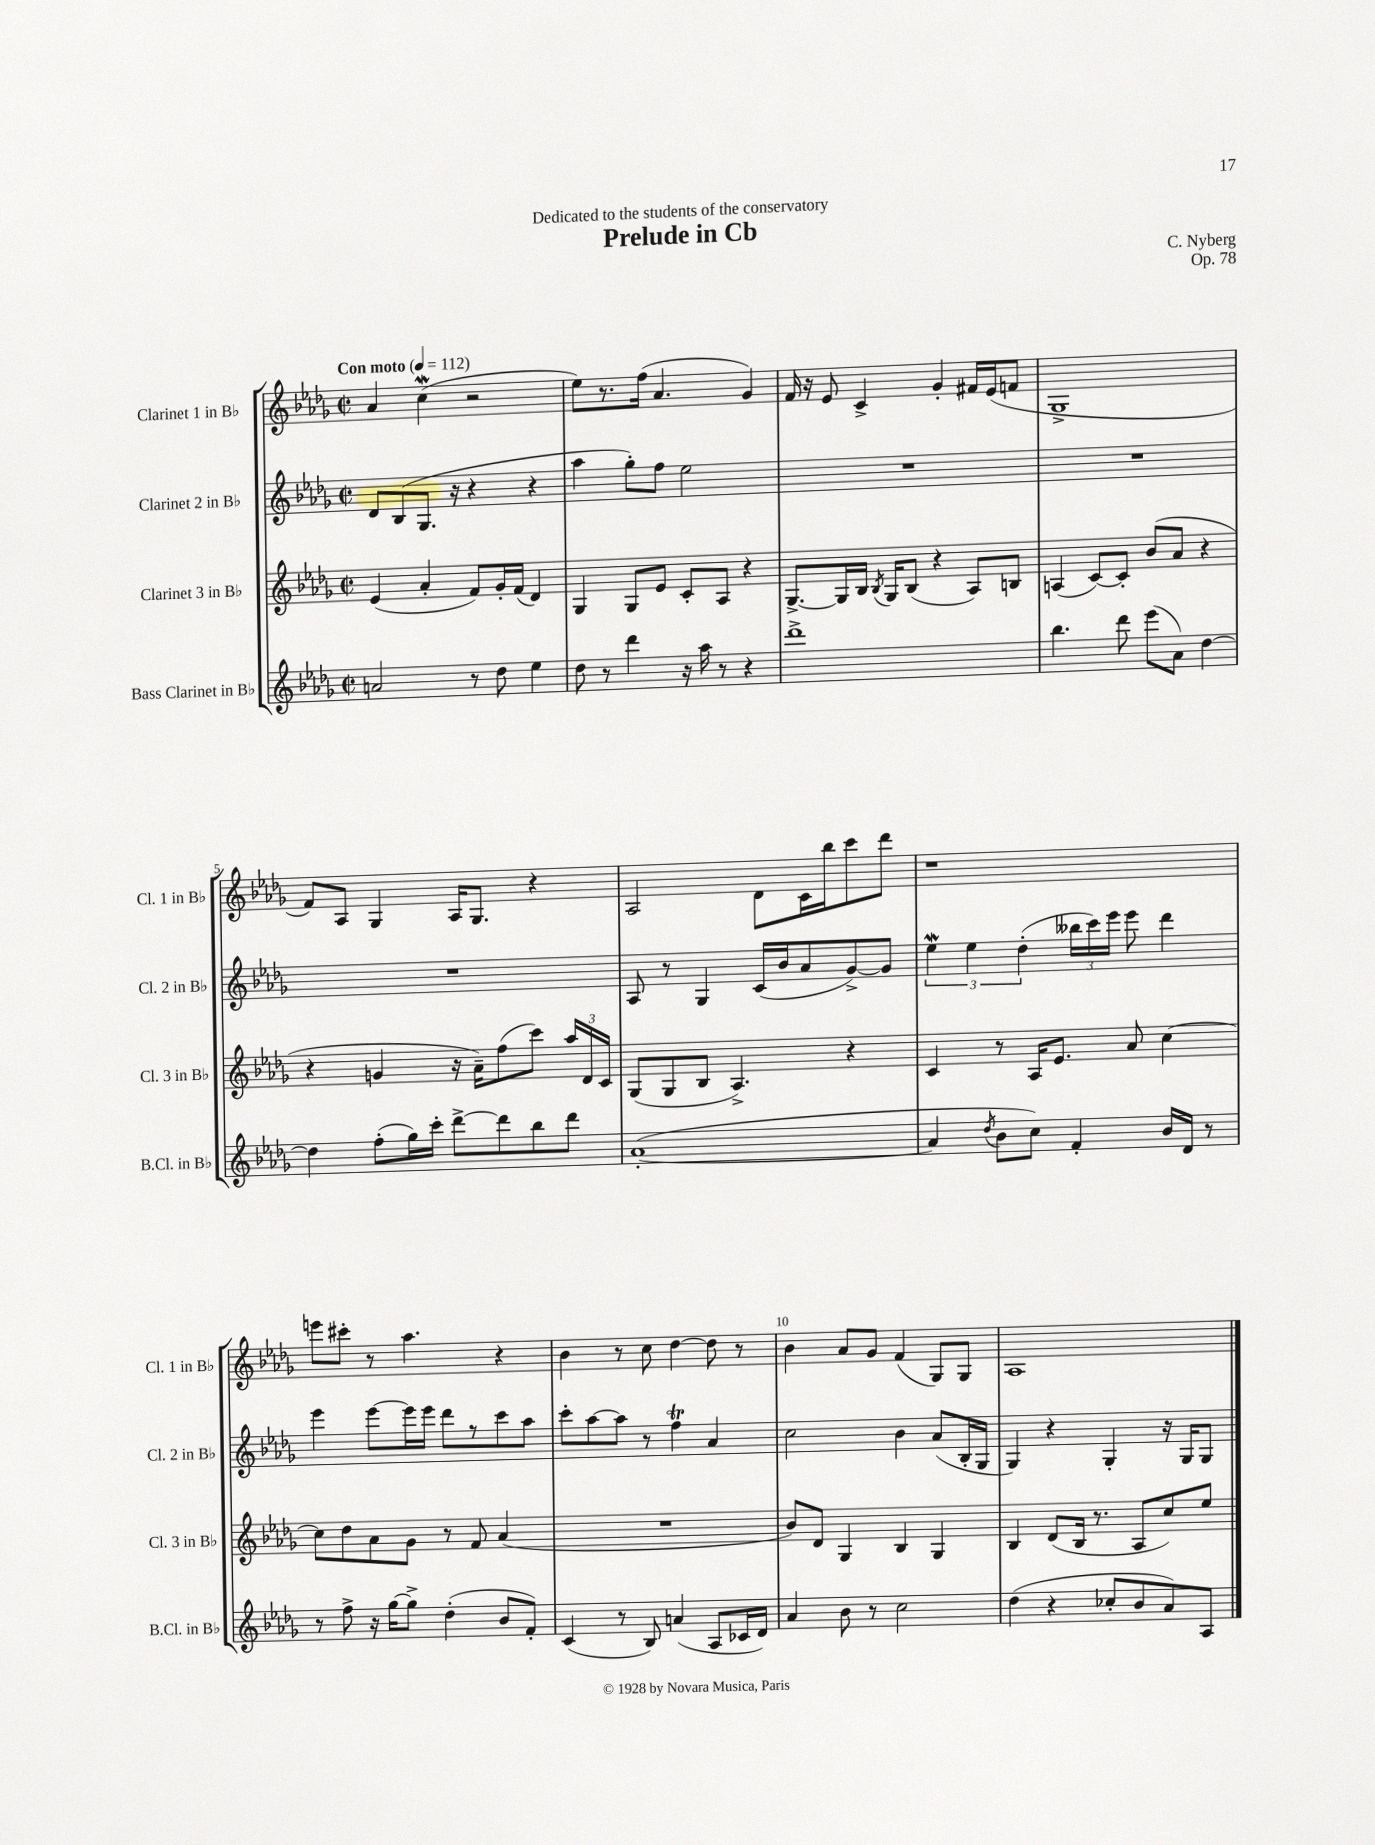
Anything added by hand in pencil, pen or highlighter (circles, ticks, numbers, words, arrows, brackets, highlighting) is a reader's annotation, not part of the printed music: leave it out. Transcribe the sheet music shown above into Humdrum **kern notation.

**kern	**kern	**kern	**kern
*part4	*part3	*part2	*part1
*staff4	*staff3	*staff2	*staff1
*I"Bass Clarinet in B♭	*I"Clarinet 3 in B♭	*I"Clarinet 2 in B♭	*I"Clarinet 1 in B♭
*I'B.Cl. in B♭	*I'Cl. 3 in B♭	*I'Cl. 2 in B♭	*I'Cl. 1 in B♭
*clefG2	*clefG2	*clefG2	*clefG2
*k[b-e-a-d-g-]	*k[b-e-a-d-g-]	*k[b-e-a-d-g-]	*k[b-e-a-d-g-]
*M2/2	*M2/2	*M2/2	*M2/2
*met(c|)	*met(c|)	*met(c|)	*met(c|)
*MM112	*MM112	*MM112	*MM112
=1	=1	=1	=1
!	!	!	!LO:TX:a:B:t=Con moto
2an/	(4e-/	8d-/L	4a-/
.	.	(8B-/	.
.	4a-'/	8.G-/J	(4ccW\
.	.	16r	.
8r	8f/L)	4r	2r
8dd-\	16g-'/L	.	.
.	(16f/JJ	.	.
4ee-\	4d-/)	4r	.
=2	=2	=2	=2
8dd-\	4G-/	4aa-\	8ee-\L)
8r	.	.	8.r
4ddd-\	8G-/L	8gg-'\L)	.
.	.	.	(16ff\Jk
.	8e-/J	8ff\J	4.a-/
16r	8c'/L	2ee-\	.
16aa-\	.	.	.
8r	8A-/J	.	.
4r	4r	.	4g-/)
=3	=3	=3	=3
1ddd-^	[8.G-^/L	1r	16f/
.	.	.	16r
.	.	.	8e-/
.	16G-/L]	.	.
.	16B-/JJ	.	4c^/
.	8qB-/	.	.
.	16G-/KL	.	.
.	(8B-/J	.	.
.	4r	.	4g-'/
.	8A-/L)	.	16f#X/LL
.	.	.	(16e-/J
.	8Bn/J	.	8fn/J
=4	=4	=4	=4
4.bb-\	(4An/	1r	1G-^
.	[8c/L)	.	.
8ddd-\	8c'/J]	.	.
(8eee-\L	(8b-/L	.	.
8a-\J)	8a-/J	.	.
[4dd-\	4r	.	.
!!LO:LB:g=z
=5	=5	=5	=5
4dd-\]	4r	1r	8f/L)
.	.	.	8A-/J
(8ff'\L	4gn/	.	4G-/
16gg-\L)	.	.	.
16ccc'\JJ	.	.	.
[8ddd-^\L	16r	.	16A-/KL
.	16a-~\KL)	.	8.G-/J
8ddd-\]	(8ff\	.	.
8bb-\	8ccc\J)	.	4r
8ddd-\J	24aa-/LL	.	.
.	24d-/	.	.
.	24c/JJ	.	.
=6	=6	=6	=6
([1a-'	(8G-/L	8A-/	2A-/
.	8G-/	8r	.
.	8B-/J	4G-/	.
.	4.A-^/)	.	.
.	.	(16c/LL	8d-\L
.	.	16b-/J	.
.	.	8a-/	16c\L
.	.	.	16bb-\J
.	4r	[8g-^/)	8ccc\
.	.	8g-/J]	8ddd-\J
=7	=7	=7	=7
4a-/]	4c/	6ee-W\	1r
.	.	6ee-\	.
8qdd-/	.	.	.
8b-\L	8r	.	.
.	.	(6dd-'\	.
8cc\J)	16A-/KL	.	.
.	8.e-/J	.	.
4f'/	.	24bb--X\LL	.
.	.	24ccc\)	.
.	.	24eee-\JJ	.
.	8a-/	8eee-\	.
16b-/LL	[4cc\	4ddd-\	.
16d-/JJ	.	.	.
8r	.	.	.
!!LO:LB:g=z
=8	=8	=8	=8
8r	8cc\L]	4eee-\	8eeen\L
8ff^\	8dd-\	.	8ccc#X'\J
16r	8a-\	[8eee-\L	8r
[16gg-\KL	.	.	.
8gg-^\J]	8g-\J	16eee-\L]	4.aa-\
.	.	16eee-\JJ	.
(4dd-'\	8r	8ddd-\L	.
.	8f/	8r	.
8b-/L	(4a-/	8ccc\	4r
8f'/J)	.	8aa-\J	.
=9	=9	=9	=9
(4c/	1r	8ccc'\L	4b-\
.	.	[8aa-\	.
8r	.	8aa-\J]	8r
8B-/)	.	8r	8cc\
(4an/	.	4fft\	[4dd-\
8A-/L	.	4a-/	8dd-\]
16c-X/L	.	.	8r
16d-/JJ)	.	.	.
=10	=10	=10	=10
4a-/	8b-/L)	2cc\	4b-\
.	8d-/J	.	.
8b-\	4G-/	.	8a-/L
8r	.	.	8g-/J
2cc\	4B-/	4b-\	(4f/
.	4G-/	(8a-/L	8G-/L)
.	.	16B-'/L	8G-/J
.	.	16G-/JJ	.
=11	=11	=11	=11
(4dd-\	4B-/	4G-/)	1A-
4r	(8d-/L	4r	.
.	16B-/Jk	.	.
.	8.r	.	.
8cc-X'/L	.	4G-'/	.
8b-/	8A-/L	.	.
8a-/)	8cc/)	16r	.
.	.	16G-/KL	.
8A-/J	8ee-/J	8G-/J	.
==	==	==	==
*-	*-	*-	*-
